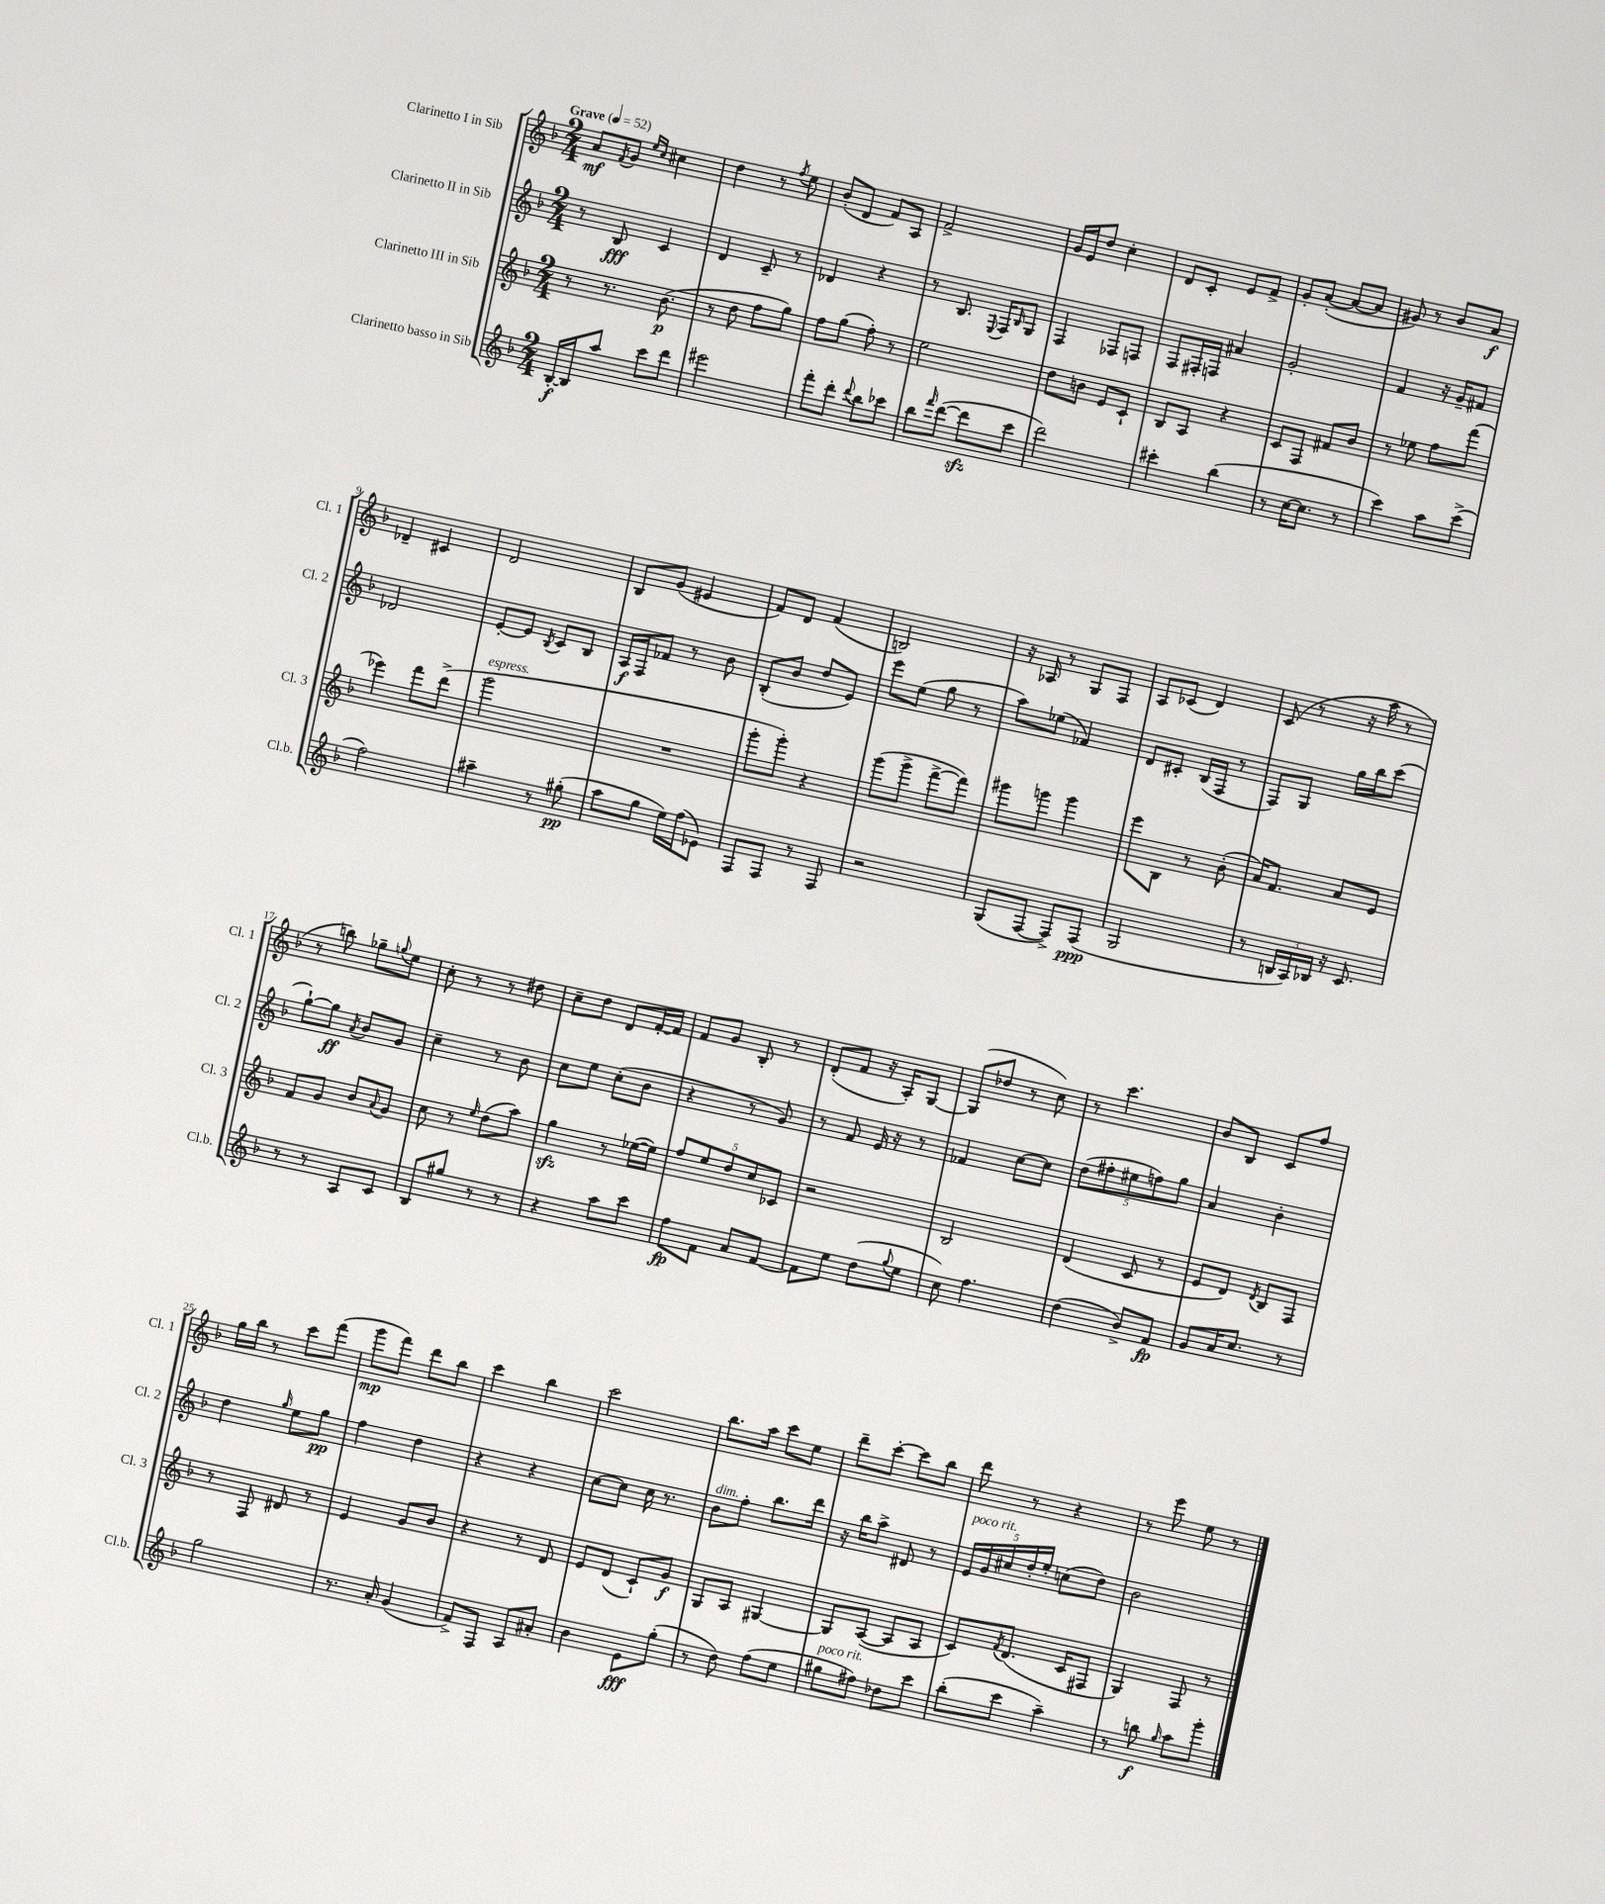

**kern	**kern	**kern	**kern
*staff4	*staff3	*staff2	*staff1
*clefG2	*clefG2	*clefG2	*clefG2
*k[b-]	*k[b-]	*k[b-]	*k[b-]
*M2/4	*M2/4	*M2/4	*M2/4
*MM52	*MM52	*MM52	*MM52
[16B-'	8r	8r	8a
16B-]	.	.	.
.	.	.	8qf
8aa	8.r	8B-	8g
.	.	.	16qqee
.	.	.	16qqcc
8ccc	.	4c	4cc#
.	(8.b-	.	.
8ddd	.	.	.
=	=	=	=
2eee#	8r	4d	4dd
.	8dd	.	.
.	8ff	8c~	8r
.	.	.	8qff
.	8gg)	8r	8ee
=	=	=	=
8fff'	8ff	4d-	(8b-'
8ddd'	(8gg	.	8d
8qqddd	.	.	.
8bb-	8ff')	4r	8f)
8ccc-	8r	.	8A
=	=	=	=
8bb-	2ee	8r	2f^
16qqfff	.	.	.
([8ddd	.	8.B-	.
8ddd]	.	.	.
.	.	8qqE	.
.	.	16F	.
.	.	16qqB-	.
8ccc	.	8G	.
=	=	=	=
2ddd)	8dd	4F	16g
.	.	.	16e
.	8b	.	8dd
.	8e	8F-	4cc'
.	8c`	8F	.
=	=	=	=
4ccc#'	8B-	8F	8d
.	8A	16F#'	8c'
.	.	16F	.
(4bb-	4r	4a#	8e
.	.	.	8f^
=	=	=	=
8r	8c	2g'	8g'
[16cc	8F	.	([8a'
8.cc]	.	.	.
.	8f#	.	8a_
8r	8b-	.	8a]
=	=	=	=
4ccc)	8r	4f	8g#)
.	8ee-	.	8r
8aa	8ff	16r	8b-
.	.	16g~	.
(8ccc^	(8fff	8f#	8a
=	=	=	=
2ff)	4eee-)	2d-	4d-~
.	8fff	.	4c#
.	(8ddd^	.	.
=	=	=	=
4aa#~	2ggg	[8e'	2d
.	.	8e]	.
.	.	8qB-	.
8r	.	8c	.
(8gg#'	.	8B-	.
=	=	=	=
8aa	2r	16A	8B-
.	.	16F	.
8gg	.	8f-	(8g
16ee)	.	8r	4e#
(16ff	.	.	.
8e-)	.	8b-	.
=	=	=	=
8F	8ggg'	(8B-'	8f)
8F	8ggg')	8b-	8d
8r	4r	8dd	(4f
8F	.	8e)	.
=	=	=	=
2r	(8ggg	8eee	2B)
.	8ggg^	(8ee	.
.	[8fff^	8gg	.
.	8fff])	8r	.
=	=	=	=
(8G	8ggg#	8aa)	16r
.	.	.	16A-
[8F	8ggg	(8ee-	8r
8F^])	4ggg	4f-)	8G
(8F	.	.	8F
=	=	=	=
2G	8eee	8d	8A
.	8B-	8c#'	(8c-
.	8r	(16B-	4d)
.	.	16F	.
.	(8b-'	8r	.
=	=	=	=
8r	16a)	8F)	(8c
.	8.f	.	.
24B	.	8G	8r
24A)	.	.	.
24B-	.	.	.
16r	8a	16gg	16r
8.c	.	16bb-	16aa
.	8e	(8ccc	8r
=	=	=	=
8r	8f	[8gg`)	8r
8r	8g	8gg]	8bb)
.	.	8qa	.
8A	8b-	8b-	8gg-~
.	8qqa	.	8qqgg
8c	8g	8g	8ee
=	=	=	=
8B-	8cc	4cc~	8cc'
8gg#	8r	.	8r
.	16qqee	.	.
8r	(8dd	8r	8r
8r	8aa)	8b-	8dd#
=	=	=	=
4r	4gg	8cc	8cc~
.	.	8ee	8dd
8aa	8r	(8cc'	8d
8ccc	([16ee-	8b-	[16f'
.	16ee-])	.	16f]
=	=	=	=
8ff	10ff	4r	8f
.	10ee	.	.
8f	.	.	8g
.	10dd	.	.
8a	.	8r	8B-'
.	10cc	.	.
[8f	.	8g)	8r
.	10c-	.	.
=	=	=	=
8f]	2r	8r	(8d'
8ee	.	8f	8f
(8dd	.	16e	16r
.	.	16r	16A')
8qqgg	.	.	.
8ee	.	8r	[8G
=	=	=	=
8cc)	2B-	4f-	(8G]
4.ff	.	.	8dd-
.	.	[8cc	8r
.	.	8cc]	8cc)
=	=	=	=
(4dd	(4d	(10dd	8r
.	.	10ff#'	.
.	.	.	4.ccc
.	.	10ee#	.
8b-^)	8c	.	.
.	.	10ff)	.
8f	8r	.	.
.	.	10gg	.
=	=	=	=
8g	8e	4a	8b-
16a	8d)	.	8B-
8.cc	.	.	.
.	8qd	.	.
.	8B-	4b-'	8c
8r	8F	.	8ff
=	=	=	=
2gg	8r	4dd	16gg
.	.	.	16bb-
.	8F	.	8r
.	.	16qqgg	.
.	8d#	8ee	8ccc
.	8r	8gg	(8fff
=	=	=	=
8.r	4e	4ff	8ggg
.	.	.	8fff)
16a'	.	.	.
(4g	8g	4dd	8ddd
.	8b-	.	8bb-
=	=	=	=
8f^)	4r	4r	4ccc
8F	.	.	.
8A	8r	4r	4bb-
8a#'	8d	.	.
=	=	=	=
4b-	8e	[8cc	2ccc
.	(8d	8cc]	.
8e	8c`)	16cc	.
.	.	8.r	.
(8gg'	8g	.	.
=	=	=	=
8r	8G	8b-	8.bb-
8dd)	8A	8ff'	.
.	.	.	16aa
(8ff	[4G#	8.bb-	8ccc
8ee	.	.	8ee
.	.	16ddd	.
=	=	=	=
8gg#	8G#]	16r	8ddd~
.	.	16bb-	.
8ff#)	([8A	8aa^	[8ccc'
8dd-	8A]	8d#	8ccc]
8ccc	8A	8r	8bb-
=	=	=	=
(8bb-'	8c)	20e	8ddd
.	.	20g	.
.	.	20cc#	.
.	8qf	.	.
8ccc	(8.d	.	8r
.	.	20dd'	.
.	.	20ee'	.
4aa~)	.	(8cc	4r
.	16c	.	.
.	8F#	8dd)	.
=	=	=	=
8r	4G)	2b-	8r
8bb	.	.	8eee
16qqgg	.	.	.
8aa	8F	.	8ee
8ggg'	8r	.	8r
==	==	==	==
*-	*-	*-	*-
